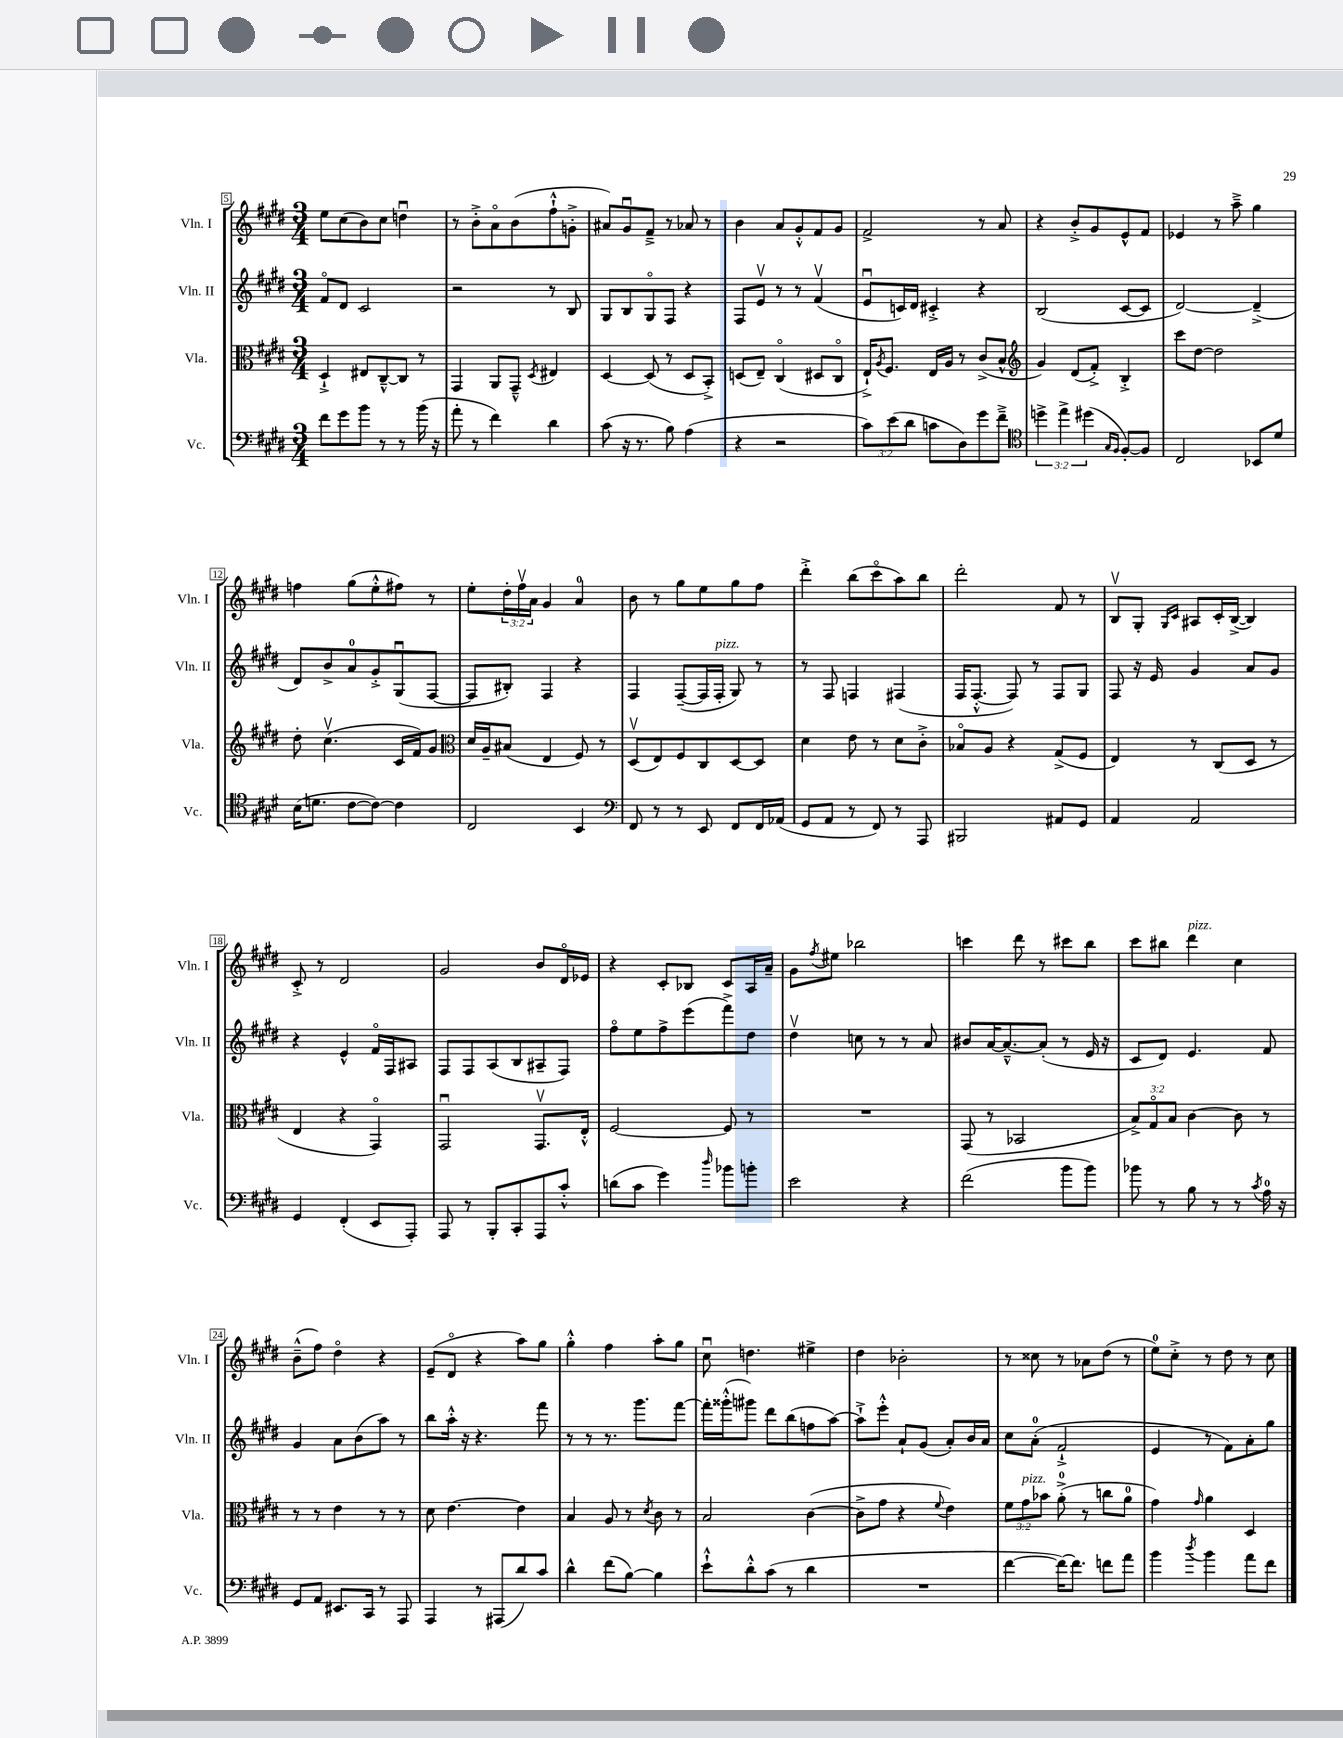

**kern	**kern	**kern	**kern
*staff4	*staff3	*staff2	*staff1
*clefF4	*clefC3	*clefG2	*clefG2
*k[f#c#g#d#]	*k[f#c#g#d#]	*k[f#c#g#d#]	*k[f#c#g#d#]
*M3/4	*M3/4	*M3/4	*M3/4
8f#	4D#`^	8f#o	8ee
8g#	.	8d#	(8cc#
8b	8E#	2c#	8b)
8r	[8C#~^^	.	8cc#
8r	8C#]	.	4ddu
(16b	8r	.	.
16r	.	.	.
=	=	=	=
8a'	4GG#	2r	8r
8r	.	.	8b'^
4f#)	8AA	.	8ao
.	8GG#~^^	.	(8b
.	8qD#	.	.
4d#	4E#	8r	8ff#`^^
.	.	8B	8g'^
=	=	=	=
(8c#	[4D#	8G#	8a#)
16r	.	8B	8g#u
8.r	.	.	.
.	(8D#]	8G#o	8f#~^
8B)	8r	8F#	8r
(4A	8D#	4r	8a-
.	8BB'^)	.	8r
=	=	=	=
4r	(8D	8F#	4b
.	8E~)	8ev	.
2r	(4C#o	8r	8a
.	.	8r	8g#'^^
.	8D#	(4f#v	8f#
.	8C#o	.	8g#
=	=	=	=
12c#)	16E`^)	8eu	2f#^
.	8qA	.	.
.	8.F#	.	.
(12e	.	.	.
.	.	16c)	.
12d#	.	.	.
.	.	16d#	.
8c	16E	4c#'^	.
.	16A	.	.
8D#)	8r	.	.
8g#	(8c#^	4r	8r
8f#~^	8B^^	.	8a
=	=	=	=
*clefC4	*clefG2	*	*
6dd^	4g#)	(2B	4r
6ee^	.	.	.
.	(8d#	.	8b'^
(6dd#	.	.	.
.	8f#'^)	.	8g#
16qqG#	.	.	.
16qqF#	.	.	.
[8F#')	4B'^	[8c#	8e^^
8F#]	.	8c#]	8f#
=	=	=	=
2C#	8ccc#	[2d#)	4e-
.	[8dd#	.	.
.	2dd#]	.	8r
.	.	.	8aa~^
8BB-	.	(4d#~^]	4gg#
8d#	.	.	.
=	=	=	=
(16B	8dd#'	8d#)	4ff
8.d	.	.	.
.	(4.cc#v	8b^	.
[8c#	.	8a	(8gg#
8c#_)	.	8g#'^	8ee'^^
4c#]	16c#	(8G#u	8ff#)
.	16f#)	.	.
.	8g#	[8F#	8r
=	=	=	=
*	*clefC3	*	*
2C#	16d#	8F#]	8ee'
.	16A~	.	.
.	(8B#	8B#')	24dd#'
.	.	.	24ff#v
.	.	.	24a
.	4E	4F#	4g#
4BB	8F#)	4r	4a
.	8r	.	.
=	=	=	=
*clefF4	*	*	*
8FF#	(8D#v	4F#	8b
8r	8E)	.	8r
8r	8F#	([8F#~	8gg#
8EE	8C#	16F#]	8ee
.	.	16F#'	.
8FF#	[8D#	8G#)	8gg#
16FF#	8D#]	8r	8ff#
(16AA-	.	.	.
=	=	=	=
8GG#	4d#	8r	4ddd#'^
8AA	.	8F#	.
8r	8e	4F	(8bb
8FF#)	8r	.	8ccc#o
8r	8d#	(4F#	8aa)
8AAA	8c#'^	.	8bb
=	=	=	=
2BBB#	8B-o	16F#	2ddd#'
.	.	[8.F#'^^	.
.	8A	.	.
.	4r	8F#])	.
.	.	8r	.
8AA#	(8G#^	8F#	8f#
8GG#	8F#	8G#	8r
=	=	=	=
4AA	4E)	8F#	8Bv
.	.	16r	8G#'
.	.	16e	.
.	.	.	16qqG#
.	.	.	16qqc#
2AA	8r	4g#	8A#
.	(8C#	.	16c#'
.	.	.	([16B^
.	8D#	8a	4B])
.	8r	8g#	.
=	=	=	=
4GG#	4E	4r	8c#'^
.	.	.	8r
(4FF#'	4r	4e^^	2d#
8EE	4GG#o)	16f#o	.
.	.	16F#	.
8AAA')	.	8A#	.
=	=	=	=
8AAA	2GG#u	8F#	2g#
8r	.	8F#	.
8BBB'	.	(8A	.
8CC#'	.	8B	.
8AAA	8.GG#v	8A#~	8b
8c#'^^	.	8F#)	16d#o
.	16E'^^	.	16e-
=	=	=	=
(8d	[2F#	8ff#o	4r
8c#	.	8ee	.
4g#)	.	8ff#^	8c#'
.	.	(8eee	8B-
16qqdd#	.	.	.
8b-	8F#]	8fff#^)	8c#
8b'	8r	8dd#	16A
.	.	.	16a~
=	=	=	=
2e	2.r	4dd#v	8g#
.	.	.	8qff#
.	.	.	8ee#
.	.	8cc	2bb-
.	.	8r	.
4r	.	8r	.
.	.	8a	.
=	=	=	=
(2f#	(8GG#	8b#	4ccc
.	8r	[16a	.
.	.	8.a~^^_	.
.	2BB-	.	8ddd#
.	.	(8a']	8r
8b	.	8r	8ccc#
8b)	.	16e	8bb
.	.	16r	.
=	=	=	=
8b-	12B^)	8c#	8ccc#
.	12G#o	.	.
8r	.	8d#)	8bb#
.	12B	.	.
8B	[4c#	4.e	4ddd#
8r	.	.	.
8r	8c#]	.	4cc#
8qc#	.	.	.
16A	8r	8f#	.
16r	.	.	.
=	=	=	=
8GG#	8r	4g#	(8b~^^
8AA	8r	.	8ff#)
8.EE#	4e	8a	4dd#o
.	.	(8b	.
16CC#	.	.	.
8r	8r	8aa)	4r
8AAA	8r	8r	.
=	=	=	=
4AAA	8d#	8bb	(8e~
.	[4.e	16aa'^^	8d#o
.	.	16r	.
8r	.	4.r	4r
(8AAA#	.	.	.
8d#)	4e]	.	8aa)
8c#	.	8fff#	8gg#
=	=	=	=
4d#^^	4B	8r	4gg#'^^
.	.	8r	.
(8f#	8A	8.r	4ff#
[8B)	8r	.	.
.	.	8.ggg#	.
.	8qd#	.	.
4B]	8c#	.	8aa'
.	8r	[8fff#	8gg#
=	=	=	=
8e`^^	2B	16fff#']	8cc#u
.	.	(16ggg##'^^	.
8d#'^^	.	8ggg#)	4.dd
(8c#	.	8ddd#	.
8r	.	(8bb	.
4d#	([4c#	8ff	4ee#^
.	.	[8aa)	.
=	=	=	=
2.r	8c#^]	8aa`^]	4dd#
.	8g#	8eee'^^	.
.	4r	8a`	2b-'
.	.	(8g#	.
.	8qqf#	.	.
.	4e)	8a')	.
.	.	16b	.
.	.	16a	.
=	=	=	=
[4f#	12f#	8cc#	8r
.	12g#	.	.
.	.	(8a'	8cc##
.	12b-	.	.
16f#_)	(8a'^	2f#`^	8r
8.f#]	.	.	.
.	8r	.	8a-
8f	8cc	.	(8dd#
8a	8a	.	8r
=	=	=	=
4b	4g#)	4e	8ee)
.	.	.	8cc#'^
8qdd#	16qqg#	.	.
4b	4a	8r	8r
.	.	8f#)	8dd#
8a	4D#	8a'	8r
8f#	.	8gg#	8cc#
==	==	==	==
*-	*-	*-	*-
